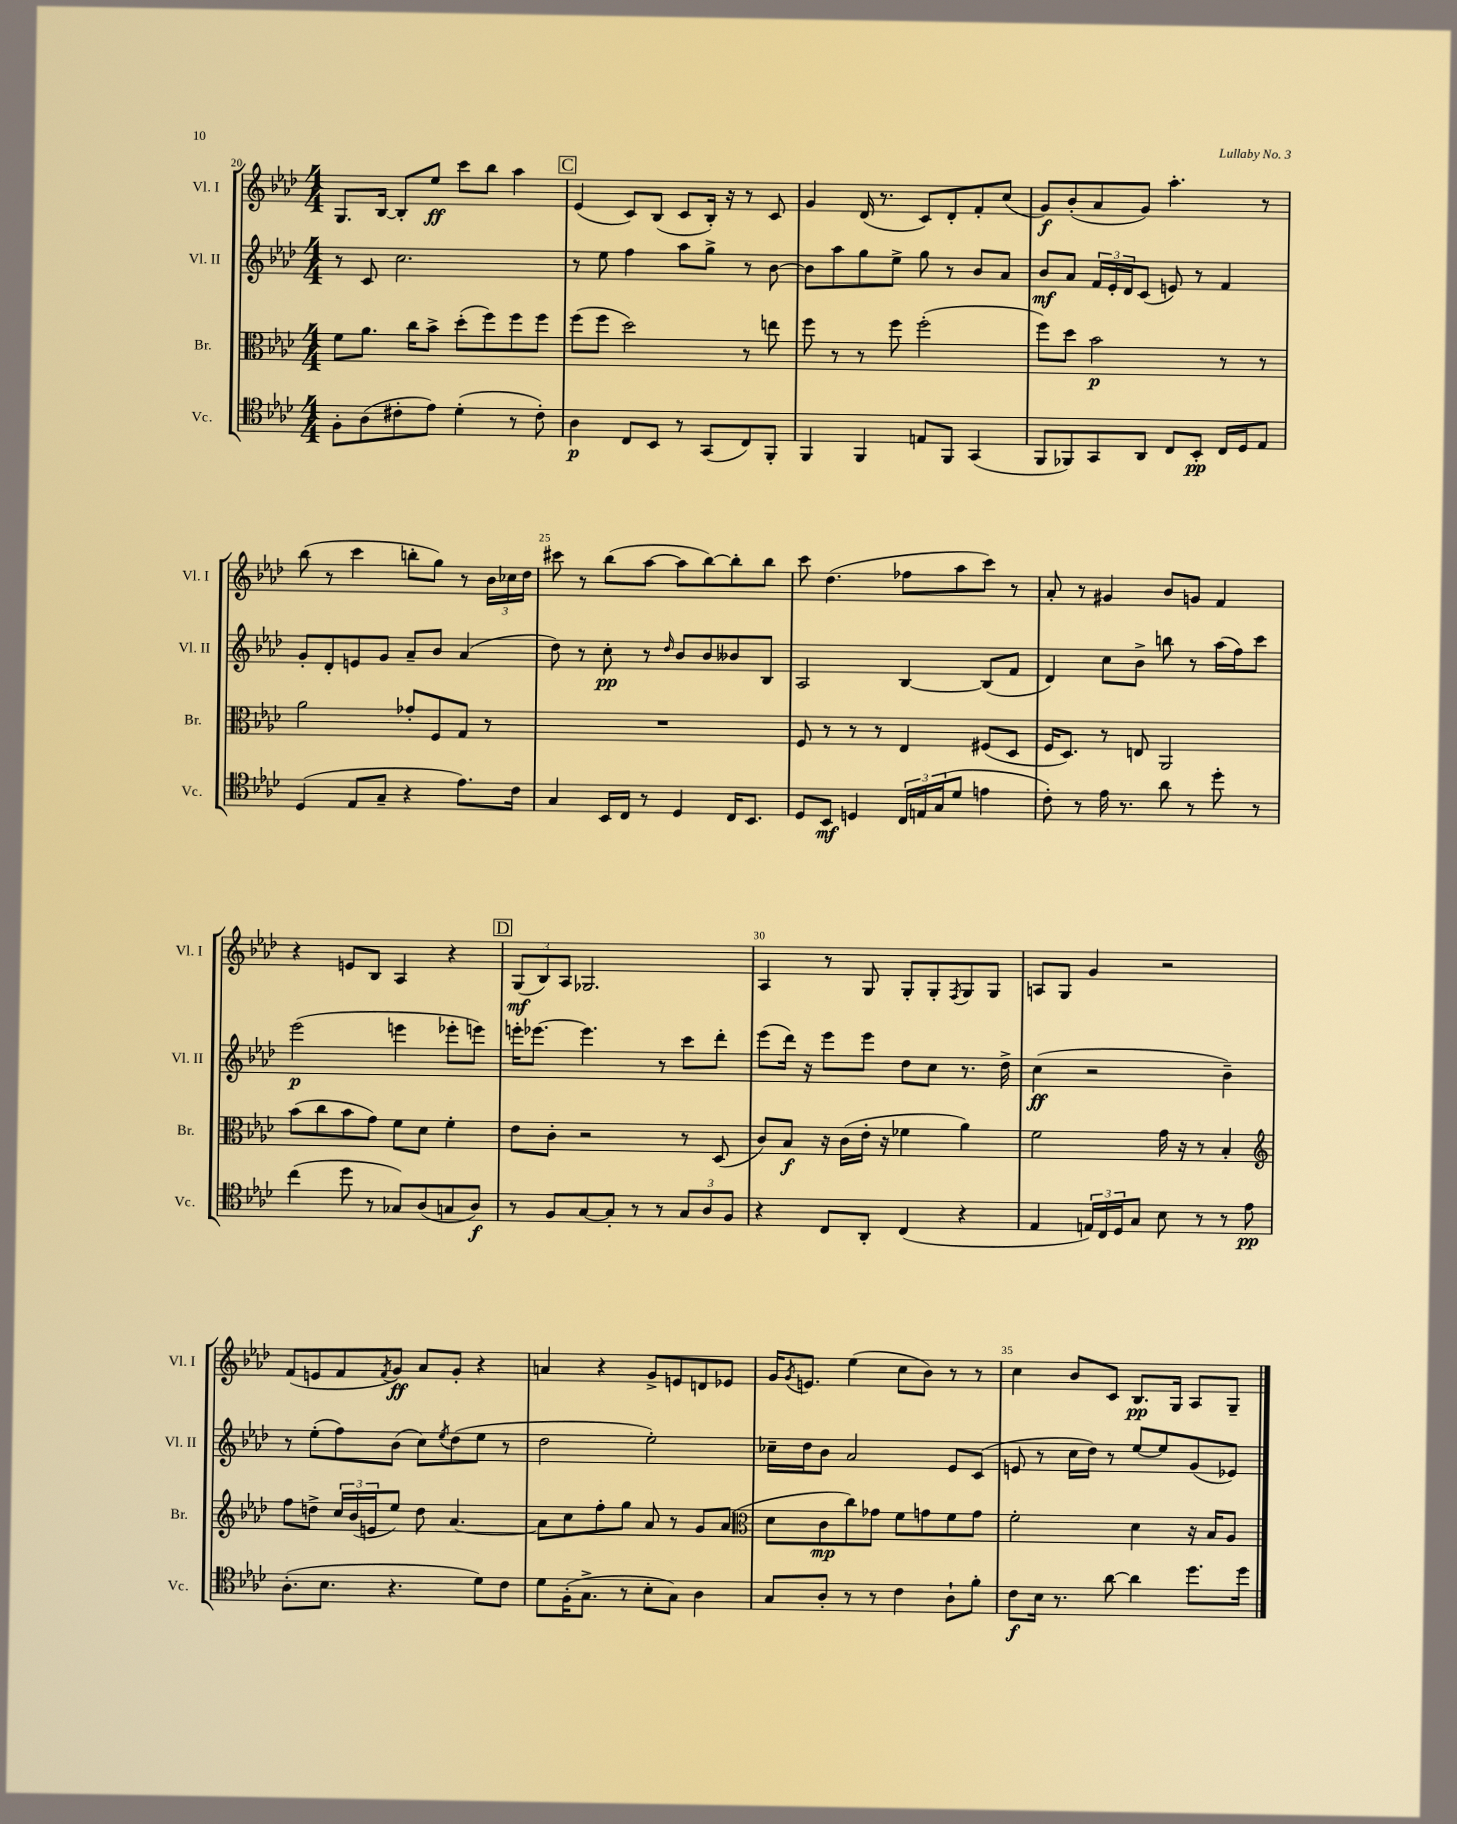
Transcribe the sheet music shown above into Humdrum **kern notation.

**kern	**kern	**kern	**kern
*staff4	*staff3	*staff2	*staff1
*clefC4	*clefC3	*clefG2	*clefG2
*k[b-e-a-d-]	*k[b-e-a-d-]	*k[b-e-a-d-]	*k[b-e-a-d-]
*M4/4	*M4/4	*M4/4	*M4/4
8F'\L	8f\L	8r	8.G/L
(8A-\	8.a-\J	8c/	.
.	.	.	[16B-/Jk
8c#'\	.	2.cc\	8B-'/]L
.	16cc\LK	.	.
8e-\J)	8b-^\J	.	8ee-/J
(4d-'\	(8dd-'\L	.	8ccc\L
.	8ff\)	.	8bb-\J
8r	8ff\	.	4aa-\
8c#'\)	8ff\J	.	.
=	=	=	=
4A-\	(8ff\L	8r	(4e-/
.	8ff\J	8ee-\	.
8C/L	2dd-\)	4ff\	8c/L)
8BB-/J	.	.	(8B-/J
8r	.	8aa-\L	8c/L
(8GG/L	.	8gg^\J	16B-'/Jk)
.	.	.	16r
8C/)	8r	8r	8r
8FF'/J	8ee\	[8b-\	8c/
=	=	=	=
4FF/	8ff\	8b-\]L	4g/
.	8r	8aa-\	.
4FF/	8r	8gg\	(16d-/
.	.	.	8.r
.	8ff\	8ee-^\J	.
8E/L	(2ff'\	8gg\	8c/L)
8FF/J	.	8r	8d-'/
(4GG/	.	8b-/L	8f'/
.	.	8a-/J	(8cc/J
=	=	=	=
8FF/L	8ff\L)	8b-/L	8g/L)
8FF-/)	8dd-\J	8a-/J	(8b-'/
8GG/	2b-\	24f/LL	8a-/
.	.	24e-'/	.
.	.	24d-/J	.
8AA-/J	.	(8c/J	8g/J)
8C/L	.	8e/)	4.aa-'\
8BB-'/J	.	8r	.
16C/LL	8r	4f/	.
16D-/J	.	.	.
8E-/J	8r	.	8r
=	=	=	=
(4D-/	2a-\	8g'/L	(8bb-\
.	.	8d-'/	8r
8E-/L	.	8e/	4ccc\
8G~/J	.	8g/J	.
4r	8g-'/L	8a-~/L	8bb'\L
.	8F/	8b-/J	8gg\J)
8.e-\L)	8G/J	(4a-/	8r
.	8r	.	24b-\LL
.	.	.	24cc-\
16c\Jk	.	.	.
.	.	.	24dd-\JJ
=	=	=	=
4G/	1r	8dd-\)	8ccc#\
.	.	8r	8r
16BB-/LL	.	8cc'\	(8bb-\L
16C/JJ	.	.	.
8r	.	8r	[8aa-\J
.	.	16qqdd-/	.
4D-/	.	8b-/L	8aa-\]L
.	.	8b-/	[8bb-\)
16C/LK	.	8b--/	8bb-'\]
8.BB-/J	.	.	.
.	.	8B-/J	8bb-\J
=	=	=	=
8D-/L	8F/	2A-/	8ccc\
8BB-/J	8r	.	(4.dd-\
4D/	8r	.	.
.	8r	.	.
24C/LL	4E-/	[4B-/	8ff-\L
24E/	.	.	.
(24G/J	.	.	.
8d-/J	.	.	8aa-\
4e\	(8F#/L	(8B-/]L	8ccc\J)
.	8D-/J	8f/J	8r
=	=	=	=
8c'\)	16F/LK	4d-/)	8a-'/
.	8.D-/J)	.	.
8r	.	.	8r
16e-\	8r	8cc\L	4g#/
8.r	.	.	.
.	8E/	8b-^\J	.
8a-\	2AA-/	8bb\	8b-/L
8r	.	8r	8g/J
8dd-'\	.	(16aa-\LL	4f/
.	.	16ff\J)	.
8r	.	8ccc\J	.
=	=	=	=
(4cc\	(8b-\L	(2eee-\	4r
.	8cc\	.	.
8dd-\	8b-\	.	8e/L
8r	8g\J)	.	8B-/J
8G-/L)	8f\L	4eee\	4A-/
(8A-/	8d-\J	.	.
8G/	4f'\	8eee-'\L	4r
8A-/J)	.	8eee\J)	.
=	=	=	=
8r	8e-\L	16eee'\LK	(12G/L
.	.	[8.eee-\J	.
.	.	.	12B-/)
8F/L	8c'\J	.	.
.	.	.	12A-/J
[8G/	2r	4.eee-\]	2.G-/
8G'/]J	.	.	.
8r	.	.	.
8r	.	8r	.
12G/L	8r	8ccc\L	.
12A-/	.	.	.
.	(8D-/	8ddd-'\J	.
12F/J	.	.	.
=	=	=	=
4r	8c/L)	(8eee-\L	4A-/
.	8B-/J	16ddd-\Jk)	.
.	.	16r	.
8C/L	16r	8eee-\L	8r
.	(16c\LL	.	.
8AA-'/J	16e-'\JJ	8eee-\J	8G/
.	16r	.	.
(4C/	4f-\	8dd-\L	8G'/L
.	.	8cc\J	8G'/
.	.	.	8qF/
4r	4a-\)	8.r	8G/
.	.	.	8G/J
.	.	16dd-^\	.
=	=	=	=
4E-/	2f\	(4cc\	8A/L
.	.	.	8G/J
24E/LL)	.	2r	4g/
24C/	.	.	.
24D-/J	.	.	.
8G/J	.	.	.
8B-\	16g\	.	2r
.	16r	.	.
8r	8r	.	.
8r	4B-'/	4b-~\)	.
8e-\	.	.	.
=	=	=	=
*	*clefG2	*	*
(8.A-'\L	8ff\L	8r	(8f/L
.	8dd^\J	(8ee-'\L	8e/
8.B-\J	.	.	.
.	24cc/LL	8ff\)	8f/
.	(24b-/	.	.
.	24e/J	.	.
.	.	.	8qf/
4.r	8ee-/J)	(8b-\J	8g/J)
.	8dd\	8cc\L)	8a-/L
.	.	8qee-/	.
.	[4.a-/	(8dd-\	8g'/J
8d-\L)	.	8ee-\J	4r
8c\J	.	8r	.
=	=	=	=
8d-\L	8a-\]L	2dd-\	4a/
(16F'\K	8cc\	.	.
8.G^\J	.	.	.
.	8ff'\	.	4r
8r	8gg\J	.	.
8B-'\L	8a-/	2ee-'\)	8g^/L
8G\J)	8r	.	8e/
4A-\	8g/L	.	8d/
.	(8a-/J	.	8e-/J
=	=	=	=
*	*clefC3	*	*
8G/L	8d-\L	16cc-~\LL	16g/LK
.	.	.	8qg/
.	.	16dd-\J	8.e/J
8A-'/J	8c\	8b-\J	.
8r	8cc\)	2a-/	(4ee-\
8r	8g-\J	.	.
4c\	8f\L	.	8cc\L
.	8g\	.	8b-\J)
8A-`\L	8f\	8e-/L	8r
8f'\J	8g\J	(8c/J	8r
=	=	=	=
8c\L	2f'\	8e/	4cc\
16B-\Jk	.	8r	.
8.r	.	.	.
.	.	16cc\LL	8b-/L
.	.	16dd-\JJ)	.
[8a-\	.	8r	8c/J
4a-\]	4d-\	[8ee-/L	8.B-/L
.	.	8ee-/]	.
.	.	.	16G/Jk
8.dd-\L	16r	(8g/	8A-/L
.	16B-/LK	.	.
.	8A-/J	8e-/J)	8G~/J
16dd-\Jk	.	.	.
==	==	==	==
*-	*-	*-	*-
